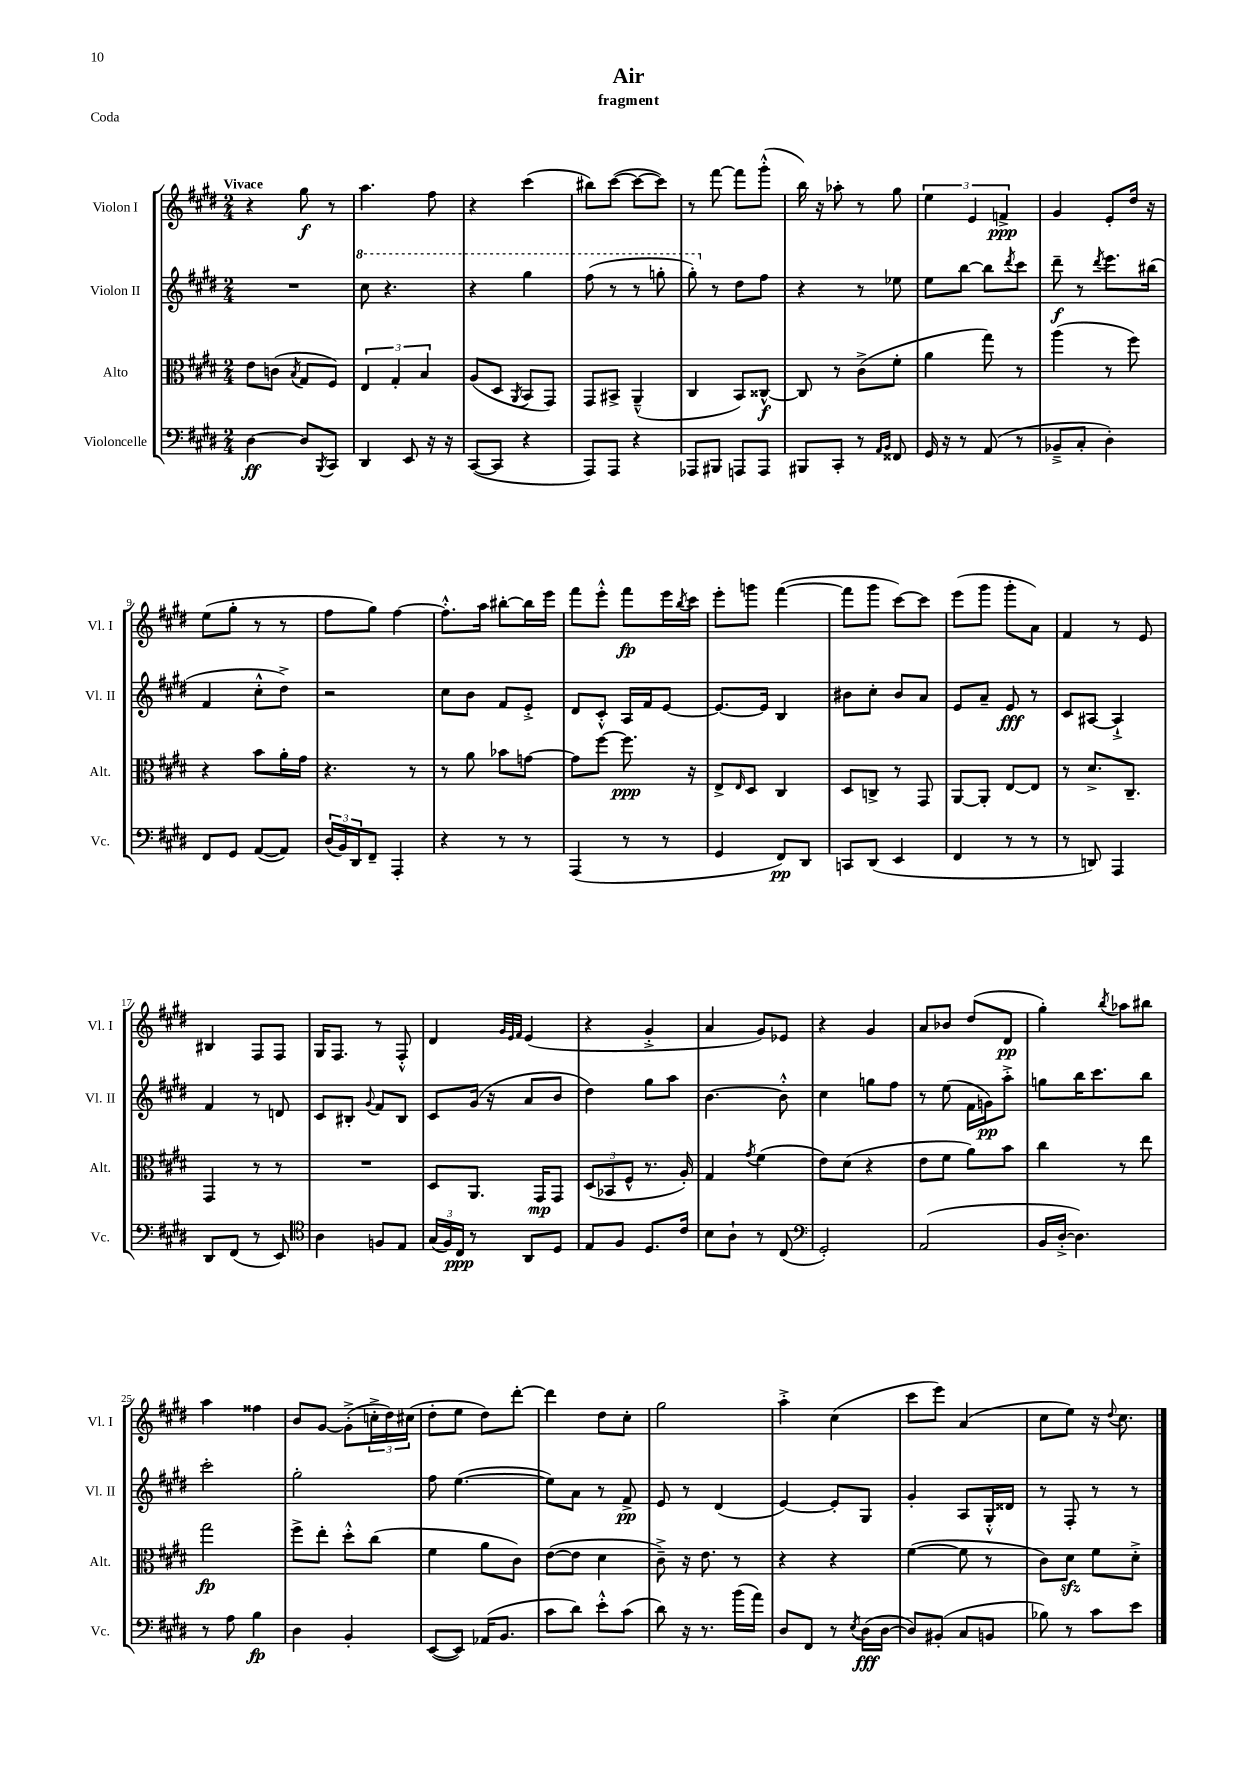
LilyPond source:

\header { title = "Air" subtitle = "fragment" piece = "Coda" }
<<
\new StaffGroup <<
\new Staff = "s0" \with { instrumentName = "Violon I" shortInstrumentName = "Vl. I" } {
    \clef treble \key e \major \numericTimeSignature \time 2/4 \tempo "Vivace"
    r4 gis''8\f r8 |
    a''4. fis''8 |
    r4 cis'''4( |
    bis''8) cis'''8~( cis'''8~ cis'''8) |
    r8 fis'''8~ fis'''8 gis'''8-.-^( |
    b''16) r16 aes''8-. r8 gis''8 |
    \tuplet 3/2 { e''4 e'4 f'4->\ppp } |
    gis'4 e'8-. dis''16 r16 |
    e''8( gis''8-. r8 r8 |
    fis''8 gis''8) fis''4~ |
    fis''8.-.-^ a''16 bis''8~-. bis''16 e'''16 |
    fis'''8 e'''8-.-^ fis'''8\fp e'''16 \acciaccatura { b''8 } cis'''16 |
    e'''8-. g'''8 fis'''4~( |
    fis'''8 gis'''8 cis'''8~) cis'''8 |
    e'''8( gis'''8 gis'''8-. a'8) |
    fis'4 r8 e'8 |
    bis4 fis8 fis8 |
    gis16 fis8. r8 fis8-.-^ |
    dis'4 \grace { gis'32 e'32 fis'32 } e'4( |
    r4 gis'4-.-> |
    a'4 gis'8) ees'8 |
    r4 gis'4 |
    a'8 bes'8 dis''8( dis'8\pp |
    gis''4-.) \acciaccatura { b''8 } aes''8 bis''8 |
    a''4 fisis''4 |
    b'8 gis'8~ gis'8-.->( \tuplet 3/2 { c''16-.-> dis''16) cis''16( } |
    dis''8-. e''8 dis''8) dis'''8~-. |
    dis'''4 dis''8 cis''8-. |
    gis''2 |
    a''4-.-> cis''4( |
    cis'''8 e'''8) a'4( |
    cis''8 e''8) r16 \appoggiatura { dis''8 } cis''8. \bar "|." |
}
\new Staff = "s1" \with { instrumentName = "Violon II" shortInstrumentName = "Vl. II" } {
    \clef treble \key e \major \numericTimeSignature \time 2/4
    R2 |
    \ottava #1 cis'''8 r4. |
    r4 gis'''4 |
    fis'''8( r8 r8 g'''8-. |
    gis'''8-.) \ottava #0 r8 dis''8 fis''8 |
    r4 r8 ees''8 |
    e''8 b''8~ b''8 \acciaccatura { dis'''8 } cis'''8 |
    dis'''8--\f r8 \acciaccatura { dis'''8 } e'''8. bis''16( |
    fis'4 cis''8-.-^ dis''8->) |
    r2 |
    cis''8 b'8 fis'8 e'8-.-> |
    dis'8 cis'8-.-^ a16 fis'16 e'8~ |
    e'8.~ e'16 b4 |
    bis'8 cis''8-. bis'8 a'8 |
    e'8 a'8-- e'8\fff r8 |
    cis'8 ais8~ ais4-!-> |
    fis'4 r8 d'8 |
    cis'8 bis8-. \appoggiatura { gis'8 } fis'8 bis8 |
    cis'8 gis'16( r16 a'8 b'8 |
    dis''4) gis''8 a''8 |
    b'4.~ b'8-.-^ |
    cis''4 g''8 fis''8 |
    r8 e''8( fis'16 g'16\pp) a''8-.-> |
    g''8 b''16 cis'''8. b''8 |
    cis'''2-. |
    gis''2-. |
    fis''8 e''4.~( |
    e''8) a'8 r8 fis'8->\pp |
    e'8 r8 dis'4( |
    e'4~) e'8-. gis8 |
    gis'4-. a8 gis16-.-^ disis'16 |
    r8 fis8-. r8 r8 \bar "|." |
}
\new Staff = "s2" \with { instrumentName = "Alto" shortInstrumentName = "Alt." } {
    \clef alto \key e \major \numericTimeSignature \time 2/4
    e'8 c'8( \acciaccatura { b8 } gis8 fis8) |
    \tuplet 3/2 { e4 gis4-. b4 } |
    a8( dis8 \acciaccatura { a,8 } b,8 gis,8) |
    gis,8 bis,8-> a,4---^( |
    cis4 b,8) cisis8~-^\f |
    cisis8 r8 cis'8->( fis'8-. |
    a'4 gis''8) r8 |
    a''4( r8 fis''8) |
    r4 b'8 a'16-. gis'16 |
    r4. r8 |
    r8 a'8 bes'8 g'8~ |
    g'8 fis''8~ fis''8.\ppp r16 |
    e8-> \grace { e16 } dis8 cis4 |
    dis8 c8-> r8 gis,8 |
    a,8~ a,8-. e8~ e8 |
    r8 dis'8.-> cis8.-- |
    gis,4 r8 r8 |
    R2 |
    dis8 a,8. gis,16\mp gis,8 |
    \tuplet 3/2 { dis8( bes,8 fis8-^ } r8. a16-.) |
    gis4 \acciaccatura { gis'8 } fis'4( |
    e'8) dis'8( r4 |
    e'8 fis'8 a'8) b'8 |
    cis''4 r8 e''8 |
    gis''2\fp |
    fis''8-> e''8-. dis''8-.-^ cis''8( |
    fis'4 a'8 cis'8) |
    e'8~( e'8 dis'4 |
    cis'8--->) r16 e'8. r8 |
    r4 r4 |
    fis'4~( fis'8 r8 |
    cis'8) dis'8\sfz fis'8 dis'8-.-> \bar "|." |
}
\new Staff = "s3" \with { instrumentName = "Violoncelle" shortInstrumentName = "Vc." } {
    \clef bass \key e \major \numericTimeSignature \time 2/4
    dis4~\ff dis8 \acciaccatura { b,,8 } cis,8 |
    dis,4 e,8 r16 r16 |
    cis,8~( cis,8 r4 |
    a,,8) a,,8 r4 |
    aes,,8 bis,,8 a,,8 a,,8 |
    bis,,8 cis,8-. r8 \grace { a,16 b,16 } fisis,8 |
    gis,16 r16 r8 a,8( r8 |
    bes,8---> cis8-. dis4-.) |
    fis,8 gis,8 a,8~( a,8) |
    \tuplet 3/2 { dis16( b,16) dis,16 } fis,8-- a,,4-. |
    r4 r8 r8 |
    a,,4( r8 r8 |
    gis,4 fis,8\pp) dis,8 |
    c,8 dis,8( e,4 |
    fis,4 r8 r8 |
    r8 d,8) a,,4 |
    dis,8 fis,8( r8 e,8) |
    \clef tenor a4 f8 e8 |
    \tuplet 3/2 { gis16( fis16) cis16\ppp } r8 a,8 dis8 |
    e8 fis8 dis8. cis'16 |
    b8 a8-! r8 cis8( |
    \clef bass gis,2-.) |
    a,2( |
    b,16 dis16~-.-> dis4.) |
    r8 a8 b4\fp |
    dis4 b,4-. |
    e,8~( e,8) aes,16( b,8. |
    cis'8 dis'8) e'8-.-^ cis'8( |
    dis'8) r16 r8. b'16( a'16) |
    dis8 fis,8 r8 \acciaccatura { e8 } dis16\fff( dis16~ |
    dis8) bis,8-.( cis8 b,8 |
    bes8) r8 cis'8 e'8 \bar "|." |
}
>>
>>
